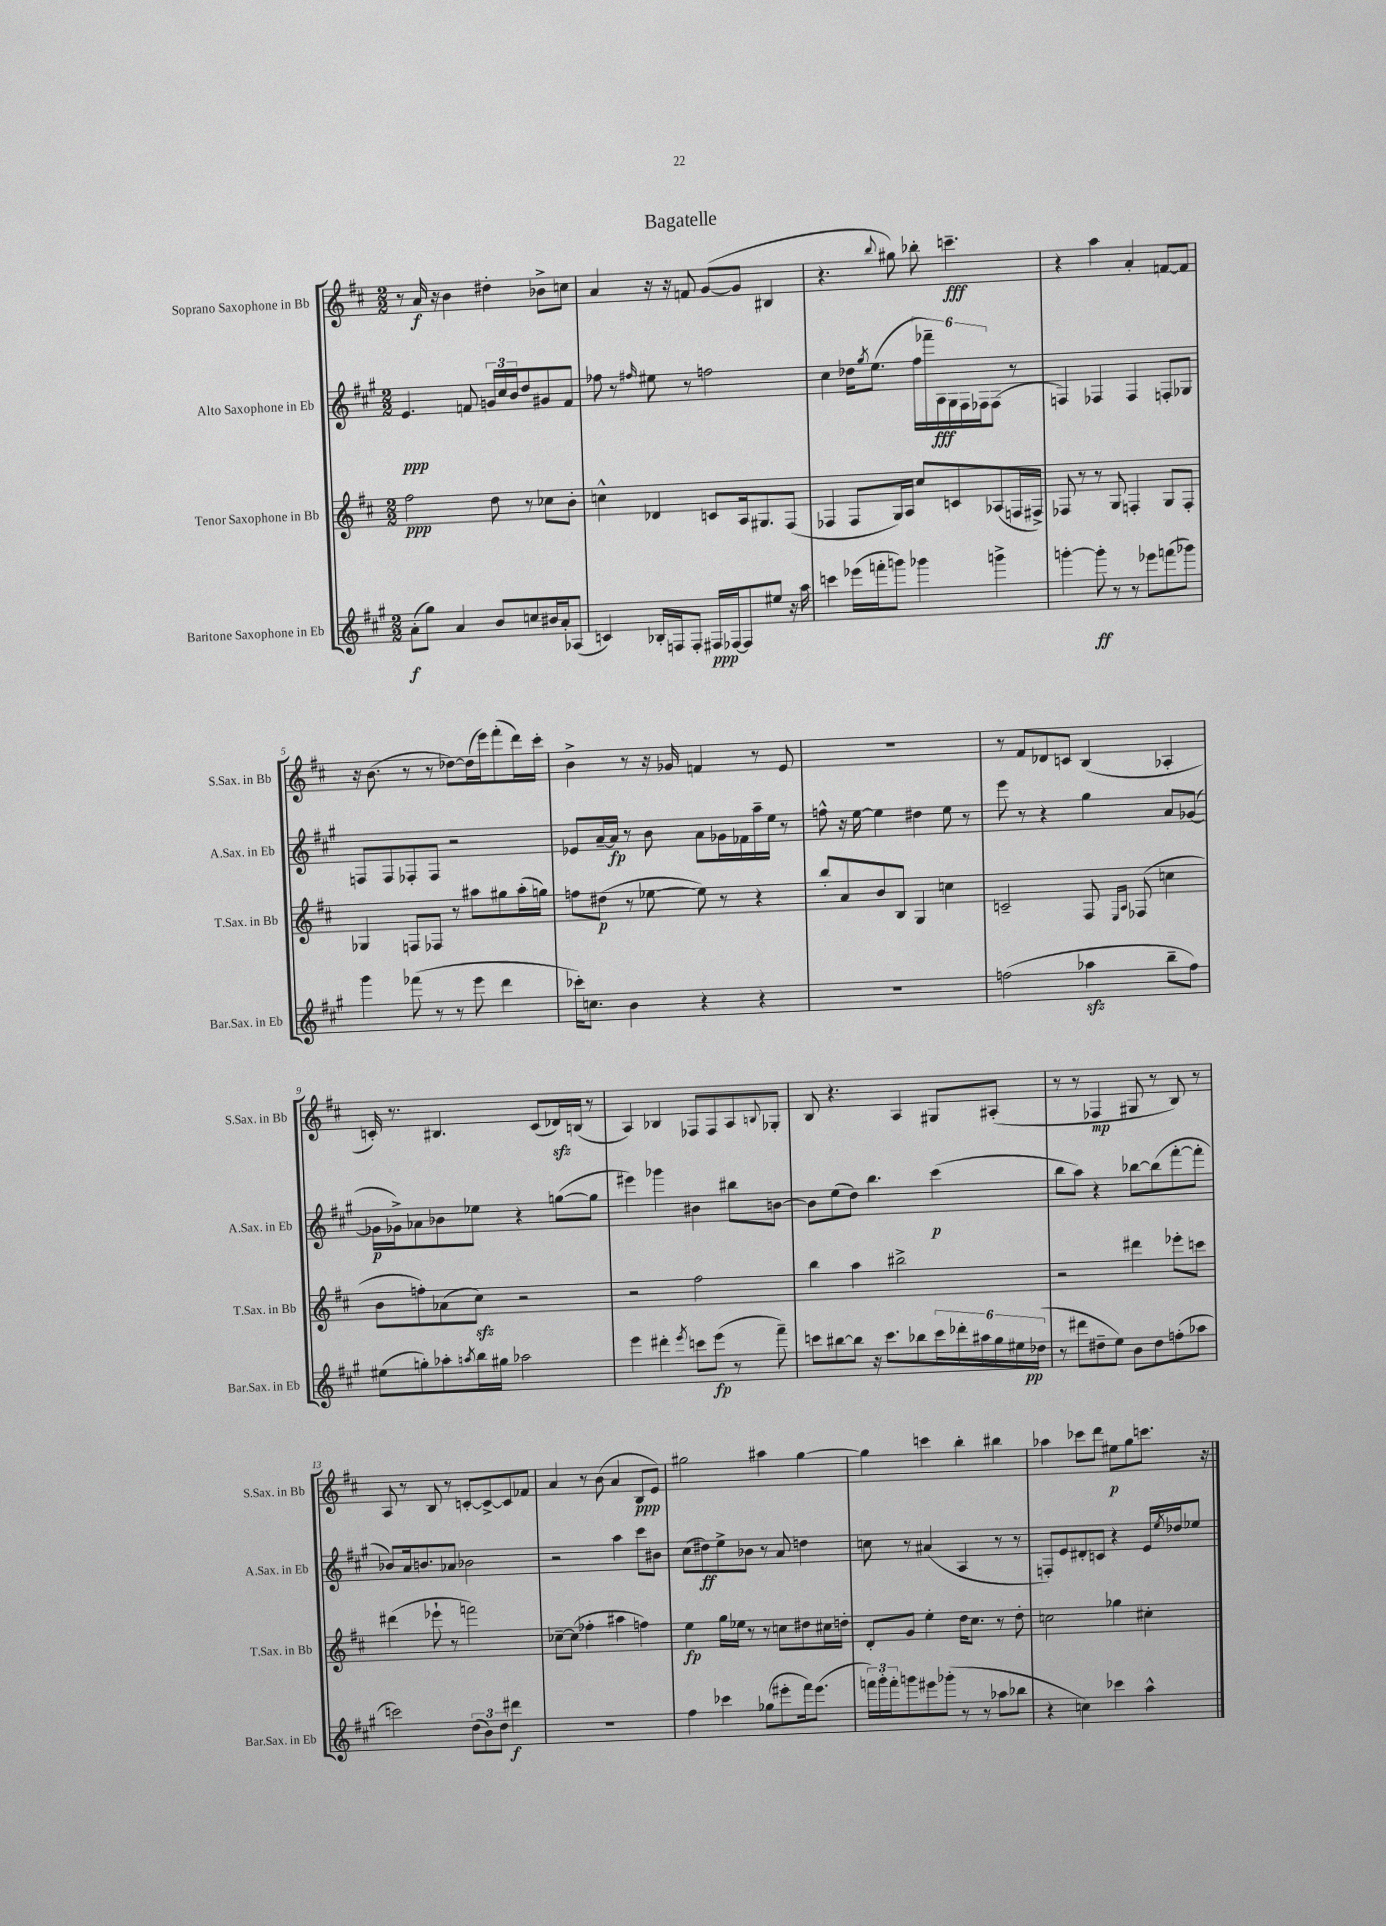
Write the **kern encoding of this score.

**kern	**kern	**kern	**kern
*staff4	*staff3	*staff2	*staff1
*clefG2	*clefG2	*clefG2	*clefG2
*k[f#c#g#]	*k[f#c#]	*k[f#c#g#]	*k[f#c#]
*M2/2	*M2/2	*M2/2	*M2/2
(8a'\L	2ff#\	4.e/	8r
8gg#\J)	.	.	16a/
.	.	.	16r
4a/	.	.	4b\
.	.	8f/	.
8b/L	8dd\	24g/LL	4dd#'\
.	.	24cc#/	.
.	.	24b/J	.
8cc/	8r	8dd/	.
16b#/L	8cc-\L	8g#/	8b-^\L
16a'/J	.	.	.
(8A-/J	8b'\J	8f/J	8cc\J
=	=	=	=
4c/)	4cc^^\	8ff-\	4a/
.	.	8r	.
.	.	16qqff#/	.
16B-'/LL	4d-/	8ee#\	16r
16F/J	.	.	16r
8F'/J	.	8r	8f/
16F#/LL	8c/L	2ff\	([8g/L
[16F-/J	.	.	.
8F-/]	16A/k	.	8g/]J
.	8.G#/	.	.
8ee#/J	.	.	4B#/
16r	(8F#/J	.	.
16aa\	.	.	.
=	=	=	=
4ccc\	4F-/	4cc#\	4.r
(16eee-\LL	8F-/L	16dd-\LK	.
.	.	8qgg#/	.
16fff'\J	.	(8.ee\J	.
.	.	.	8qqbb/
8ggg\J)	16G/L)	.	8gg#\)
.	16A/JJ	.	.
4ggg-\	8cc#/L	24ff#\LL	8bb-'\
.	.	24fff-~\)	.
.	.	24A\	.
.	8c/	24G#\	4.ccc~\
.	.	24F#\	.
.	.	24F-\J	.
4ggg^\	(8A-/	(8F-\J	.
.	16F/L	8r	.
.	16F#^/JJ)	.	.
=	=	=	=
[4ggg'\	8F-/	4F/)	4r
.	8r	.	.
8ggg'\]	8r	4F-/	4aa\
8r	8G/	.	.
8r	4F'/	4F-/	4a'/
8eee-\L	.	.	.
(8fff\	8G/L	8F'/L	[8f/L
8ggg-\J)	8F'/J	8G-/J	8f/]J
=	=	=	=
4ggg#\	4G-/	8F/L	16r
.	.	.	(8.b\
.	.	8F/	.
(8fff-\	8F/L	8F-'/	8r
8r	8F-/J	8F-/J	8r
8r	8r	2r	[8dd-\L)
8eee\	8aa#\L	.	(16dd-\]L
.	.	.	16eee\J)
4ddd\	8gg#\	.	(8fff#'\
.	(16aa#'\L	.	16ddd\L)
.	16gg\JJ)	.	16ccc#'\JJ
=	=	=	=
16ccc-'\LK)	8ff\L	8e-/L	4b^\
8.cc\J	.	.	.
.	(8dd#\J	[16a~/L	.
.	.	16a/]JJ	.
4b\	8r	8r	8r
.	[8ee-\	8b\	16r
.	.	.	16g-/
4r	8ee-\])	8a\L	4f/
.	8r	16g-\L	.
.	.	16f-\	.
4r	4r	16aa~\	8r
.	.	16ee\JJ	.
.	.	8r	8e/
=	=	=	=
1r	8bb'/L	8ff^^\	1r
.	8a/	16r	.
.	.	[16ee\	.
.	8b/	4ee\]	.
.	8B/J	.	.
.	4G/	4dd#\	.
.	4cc\	8ee\	.
.	.	8r	.
=	=	=	=
(2ff\	2c~/	8eee\	8r
.	.	8r	8f#/L
.	.	4r	8d-/
.	.	.	8c/J
4aa-\	8F#/	4gg#\	(4B/
.	16qqE/LL	.	.
.	16qqA/JJ	.	.
.	(8F-/	.	.
8bb~\L	4cc\	8a/L	4A-'/
8ff\J)	.	([8g-/J	.
=	=	=	=
(8ee#\L	8b\L	16g-\]LL	16c'/)
.	.	16g-^\J)	8.r
8gg'\)	8ff'\)	8a-\	.
8aa-'\	(8a-\	8b-\	4.B#/
8qaa/	.	.	.
16bb\L	8cc#\J)	8ee-\J	.
16gg#\JJ	.	.	.
2aa-\	2r	4r	.
.	.	.	(8c/L
.	.	([8gg\L	16d-/L)
.	.	.	(16B/JJ
.	.	8gg\]J	8r
=	=	=	=
4eee\	2r	4eee#\)	4A/)
4ddd#'\	.	4ggg-\	4B-/
8qeee/	.	.	.
8ccc\L	2ff#\	4b#\	8F-/L
(8eee\J	.	.	8F-/
8r	.	8bb#\L	8A/
.	.	.	8qqB/
8fff#~\)	.	[8b\J	8G-'/J
=	=	=	=
8ccc\L	4bb\	8b\]L	8B/
[8bb#\	.	(8ee\	4.r
8bb#\]J	4aa\	8dd\J)	.
16r	.	4.bb\	.
8.ccc\L	.	.	.
.	2bb#^\	.	4A/
8bb-\	.	.	.
24ccc\L	.	(4ccc#\	8G#/L
24ddd-'\	.	.	.
24aa#\	.	.	.
24gg#\	.	.	(8A#'/J
24ee#\	.	.	.
(24dd-\JJ	.	.	.
=	=	=	=
8r	2r	8bb\L	8r
8ddd#\L	.	8aa\J)	8r
8dd#~\	.	4r	4F-/
8ee\J)	.	.	.
8b\L	4ddd#\	[8bb-\L	8G#/
8dd#\	.	(8bb-\]	8r
(8ff'\	8eee-'\L	[8fff#'\	8B/)
8aa-\J	8ccc\J	8fff#'\]J	8r
=	=	=	=
2ccc\)	(4ddd#\	8b-/L)	8A/
.	.	16a/k	8r
.	.	8.b/	.
.	8eee-`\	.	8B/
.	8r	8a-/J	8r
(12dd\L	2fff\)	2b-\	[8c'/L
12b\)	.	.	.
.	.	.	8c^/_
12dd\J	.	.	.
4ddd#\	.	.	8c/]
.	.	.	8f-/J
=	=	=	=
1r	[8cc-~\L	2r	4a/
.	(8cc-\]J	.	.
.	4ff-'\	.	8r
.	.	.	(8b\
.	4aa#\	4aa\	4a/
.	4ff\)	8ccc#\L	8B/L
.	.	8b#\J	8e/J)
=	=	=	=
4ff#\	4ee\	(8cc#\L	2gg#\
.	.	8dd#\)	.
4ccc-\	16gg\LL	8ee^\	.
.	16ee-\JJ	.	.
.	8r	8b-\J	.
(8gg-\L	8r	8r	4aa#\
8eee#'\	8cc\L	8a/	.
16fff#\k)	8dd#\	4dd\	[4gg#\
(8.eee#\J	.	.	.
.	16cc#\L	.	.
.	16dd'\JJ	.	.
=	=	=	=
24fff\LL)	8d'/L	8cc\	4gg#\]
24ggg#'\	.	.	.
24fff'\J	.	.	.
8ggg\	8g/J	8r	.
8eee#\	4ee'\	(4a#/	4ccc\
(8ggg-'\J	.	.	.
8r	16dd\LK	4A/	4bb'\
.	8.cc#\J	.	.
8r	.	.	.
8aa-\L	8r	8r	4bb#\
8bb-\J	8dd'\	8r	.
=	=	=	=
4r	2cc\	8F'/L)	4aa-\
.	.	8e/	.
4cc\)	.	8d#'/	8ccc-\L
.	.	8c/J	8ddd\J
4ccc-\	4gg-\	4r	8ee#\L
.	.	.	8gg\
4aa^^\	4cc#'\	16e/LL	8.ccc\J
.	.	8qee/	.
.	.	16dd-/J	.
.	.	8ee-/J	.
.	.	.	16r
==	==	==	==
*-	*-	*-	*-
